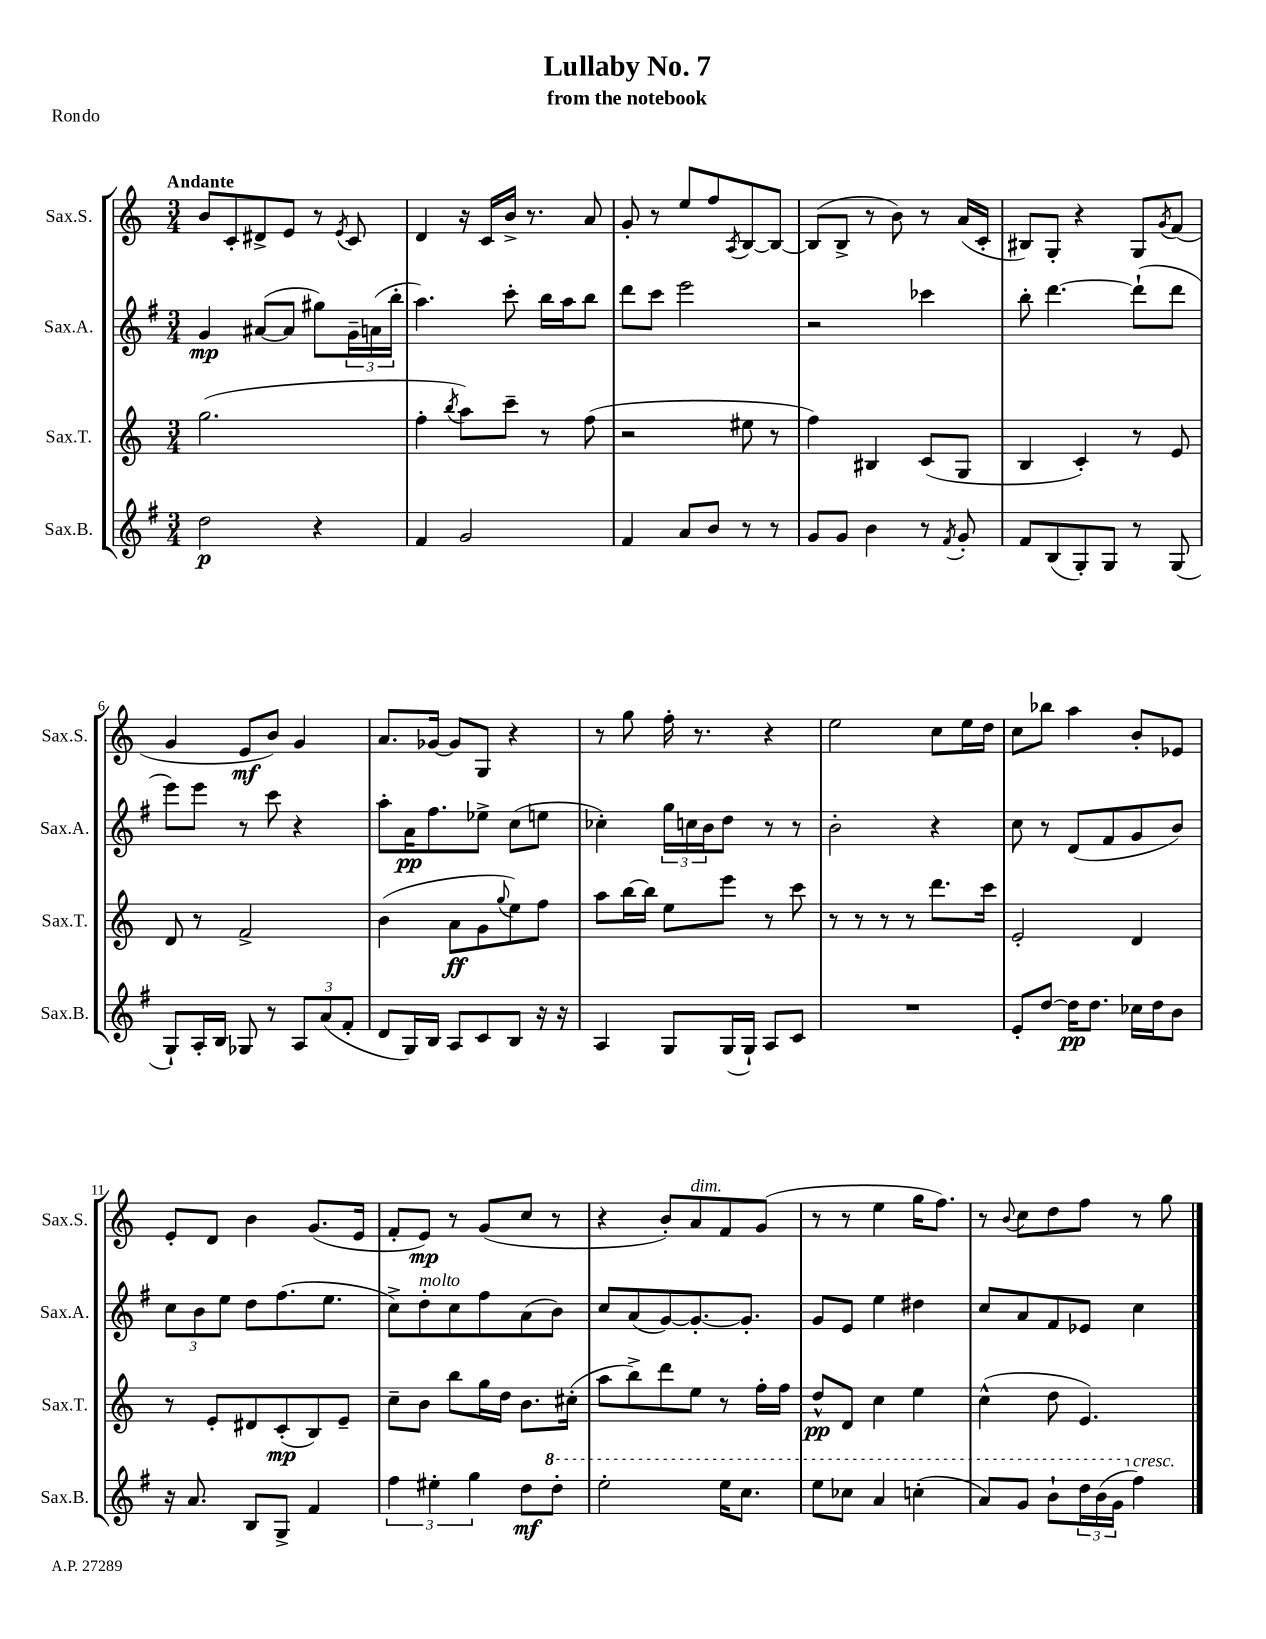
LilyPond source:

\header { title = "Lullaby No. 7" subtitle = "from the notebook" piece = "Rondo" }
<<
\new StaffGroup <<
\new Staff = "s0" \with { instrumentName = "Sax.S." shortInstrumentName = "Sax.S." } {
    \clef treble \key c \major \numericTimeSignature \time 3/4 \tempo "Andante"
    b'8 c'8-. dis'8-> e'8 r8 \acciaccatura { e'8 } c'8 |
    d'4 r16 c'16 b'16-> r8. a'8 |
    g'8-. r8 e''8 f''8 \acciaccatura { a8 } b8~ b8~ |
    b8( b8-> r8 b'8) r8 a'16( c'16-. |
    bis8) g8-. r4 g8 \acciaccatura { g'8 } f'8( |
    g'4 e'8\mf b'8) g'4 |
    a'8. ges'16~ ges'8 g8 r4 |
    r8 g''8 f''16-. r8. r4 |
    e''2 c''8 e''16 d''16 |
    c''8 bes''8 a''4 b'8-. ees'8 |
    e'8-. d'8 b'4 g'8.( e'16 |
    f'8-. e'8\mp) r8 g'8( c''8 r8 |
    r4 b'8-.) a'8^\markup { \italic "dim." } f'8 g'8( |
    r8 r8 e''4 g''16 f''8.) |
    r8 \appoggiatura { b'8 } c''8 d''8 f''8 r8 g''8 \bar "|." |
}
\new Staff = "s1" \with { instrumentName = "Sax.A." shortInstrumentName = "Sax.A." } {
    \clef treble \key g \major \numericTimeSignature \time 3/4
    g'4\mp ais'8~( ais'8 gis''8) \tuplet 3/2 { g'16-- a'16( b''16-. } |
    a''4.) c'''8-. b''16 a''16 b''8 |
    d'''8 c'''8 e'''2 |
    r2 ces'''4 |
    b''8-. d'''4.~ d'''8-!( d'''8 |
    e'''8) e'''8 r8 c'''8 r4 |
    a''8-. a'16\pp fis''8. ees''8-> c''8( e''8 |
    ces''4-.) \tuplet 3/2 { g''16 c''16 b'16 } d''8 r8 r8 |
    b'2-. r4 |
    c''8 r8 d'8( fis'8 g'8 b'8) |
    \tuplet 3/2 { c''8 b'8 e''8 } d''8 fis''8.( e''8. |
    c''8->) d''8-.^\markup { \italic "molto" } c''8 fis''8 a'8( b'8) |
    c''8 a'8( g'8~) g'8.~-. g'8.-. |
    g'8 e'8 e''4 dis''4 |
    c''8 a'8 fis'8 ees'8 c''4 \bar "|." |
}
\new Staff = "s2" \with { instrumentName = "Sax.T." shortInstrumentName = "Sax.T." } {
    \clef treble \key c \major \numericTimeSignature \time 3/4
    g''2.( |
    f''4-. \acciaccatura { b''8 } a''8) c'''8-- r8 f''8( |
    r2 eis''8 r8 |
    f''4) bis4 c'8( g8 |
    b4 c'4-.) r8 e'8 |
    d'8 r8 f'2-> |
    b'4( a'8\ff g'8 \appoggiatura { g''8 } e''8) f''8 |
    a''8 b''16~ b''16 e''8 e'''8 r8 c'''8 |
    r8 r8 r8 r8 d'''8. c'''16 |
    e'2-. d'4 |
    r8 e'8-. dis'8 c'8-.\mp( b8) e'8-- |
    c''8-- b'8 b''8 g''16 d''16 b'8. cis''16-.( |
    a''8 b''8->) d'''8 e''8 r8 f''16-. f''16 |
    d''8-^\pp d'8 c''4 e''4 |
    c''4-^( d''8 e'4.) \bar "|." |
}
\new Staff = "s3" \with { instrumentName = "Sax.B." shortInstrumentName = "Sax.B." } {
    \clef treble \key g \major \numericTimeSignature \time 3/4
    d''2\p r4 |
    fis'4 g'2 |
    fis'4 a'8 b'8 r8 r8 |
    g'8 g'8 b'4 r8 \acciaccatura { fis'8 } g'8-. |
    fis'8 b8( g8-.) g8 r8 g8( |
    g8-!) a16-. b16 ges8 r8 \tuplet 3/2 { a8 a'8( fis'8-. } |
    d'8 g16) b16 a8 c'8 b8 r16 r16 |
    a4 g8 g16( g16-!) a8 c'8 |
    R2. |
    e'8-. d''8~ d''16\pp d''8. ces''16 d''16 b'8 |
    r16 a'8. b8 g8-> fis'4 |
    \tuplet 3/2 { fis''4 eis''4-. g''4 } d''8\mf \ottava #1 d'''8-. |
    e'''2-. e'''16 c'''8. |
    e'''8 ces'''8 a''4 c'''4-.( |
    a''8) g''8 b''8-! \tuplet 3/2 { d'''16 b''16( g''16 \ottava #0 } fis''4^\markup { \italic "cresc." }) \bar "|." |
}
>>
>>
